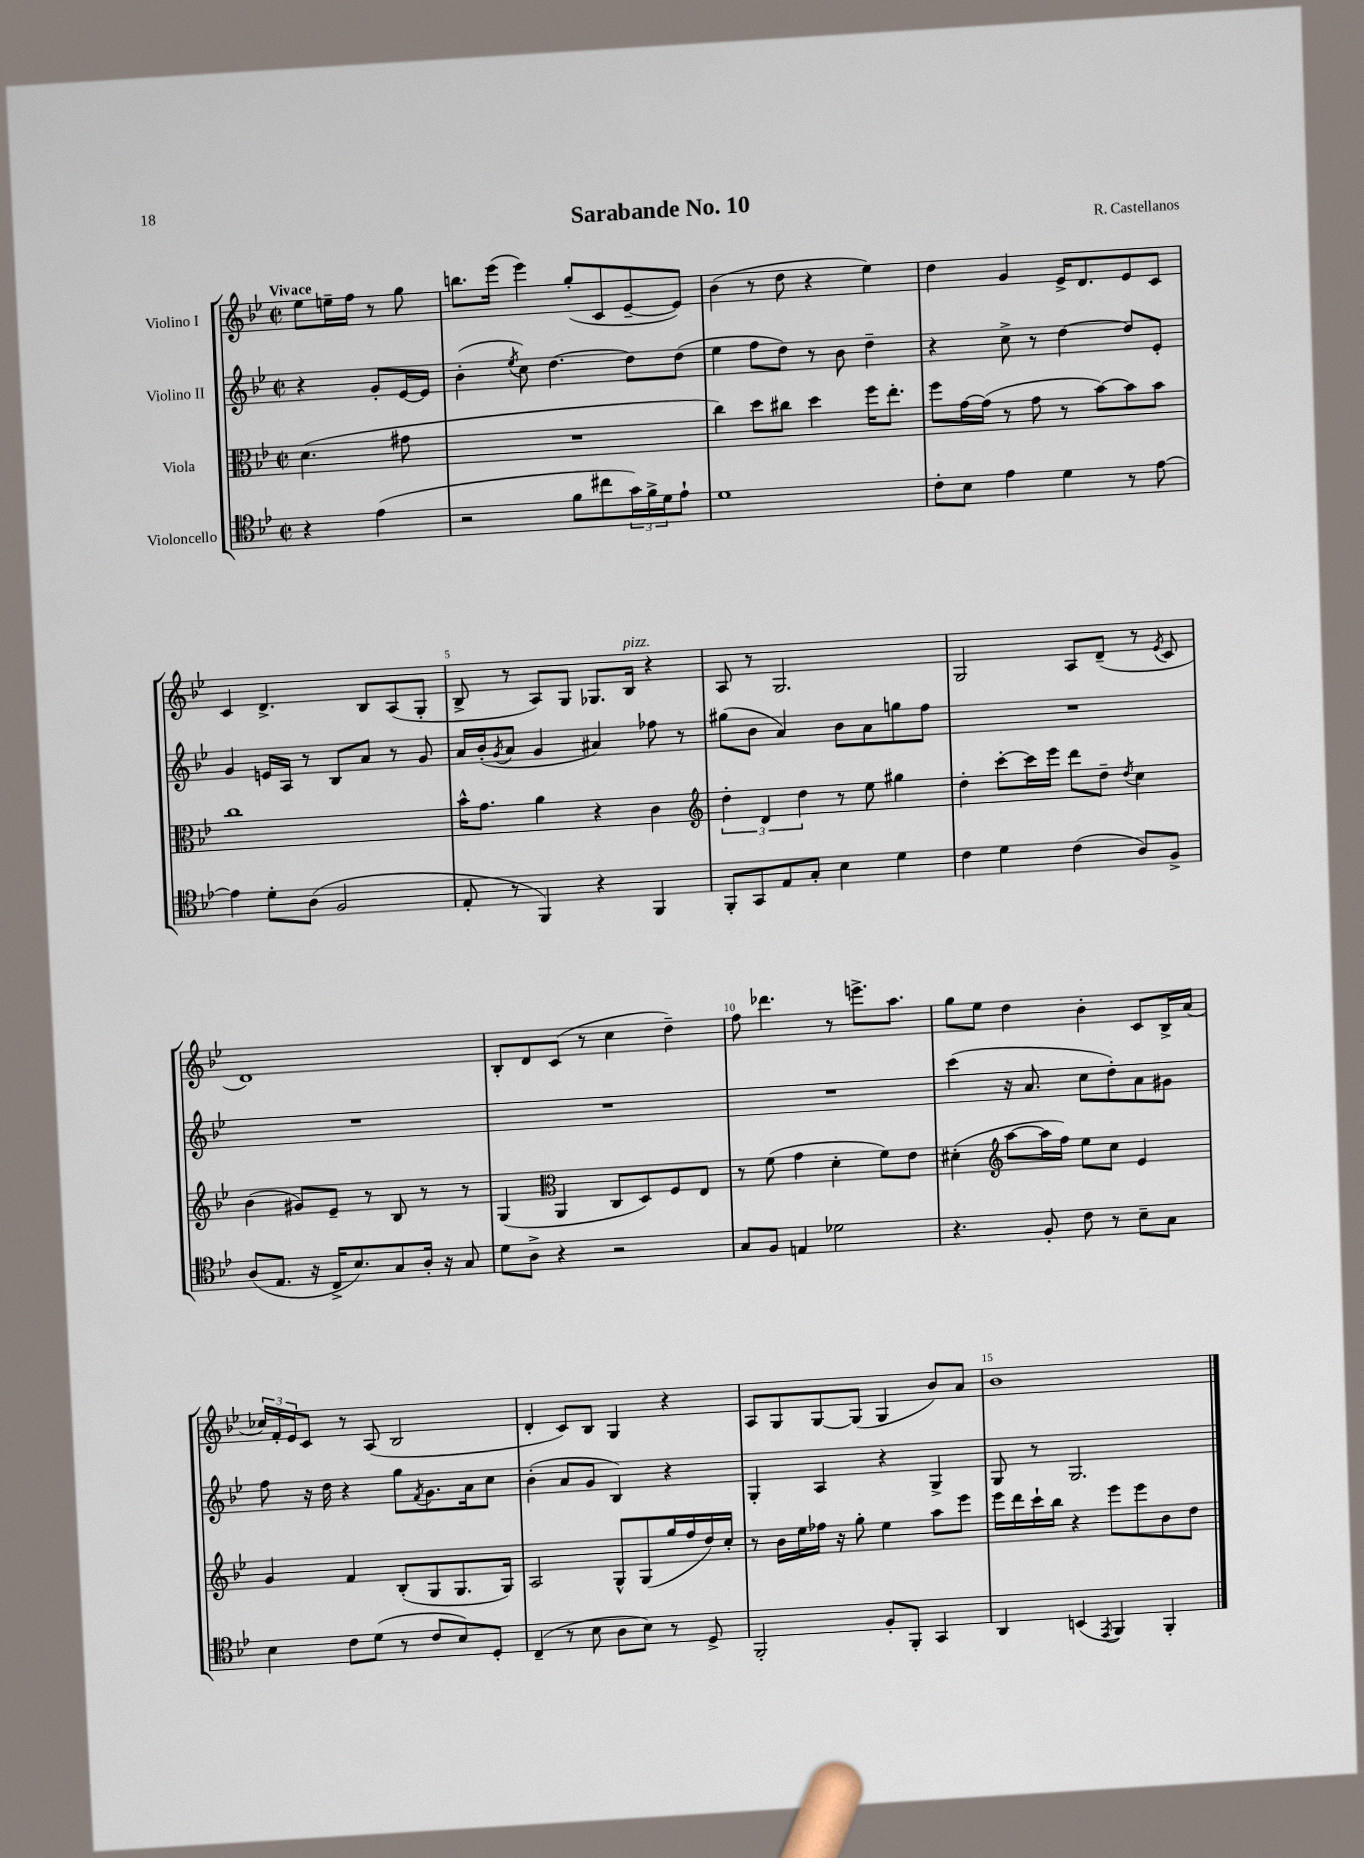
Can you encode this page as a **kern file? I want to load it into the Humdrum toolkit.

**kern	**kern	**kern	**kern
*staff4	*staff3	*staff2	*staff1
*clefC4	*clefC3	*clefG2	*clefG2
*k[b-e-]	*k[b-e-]	*k[b-e-]	*k[b-e-]
*M2/2	*M2/2	*M2/2	*M2/2
*met(c|)	*met(c|)	*met(c|)	*met(c|)
4r	(4.d\	4r	8ee-\L
.	.	.	16ee~\L
.	.	.	16ff\JJ
(4e-\	.	8g'/L	8r
.	8g#\	[16e-/L	8gg\
.	.	16e-/]JJ	.
=	=	=	=
2r	1r	(4b-'\	8.bb\L
.	.	.	(16eee-\Jk
.	.	8qee-/	.
.	.	8cc\)	4eee-\)
.	.	[4.dd\	.
8f\L	.	.	(8gg'/L
8cc#\	.	.	8c/
24g\L)	.	8dd\]L	[8e-~/
24f^\	.	.	.
24d\J	.	.	.
8e-`\J	.	(8dd\J	8e-/]J)
=	=	=	=
1d	4cc\)	4ee-\	(4b-\
.	8dd\L	8ff\L	8r
.	8cc#\J	8dd\J)	8dd\
.	4dd\	8r	4r
.	.	8b-\	.
.	16ff\LK	4dd~\	4ee-\)
.	8.ee-'\J	.	.
=	=	=	=
8c'\L	8ff\L	4r	4dd\
8B-\J	[16g\L	.	.
.	(16g\]JJ	.	.
4e-\	8r	8cc^\	4g/
.	8g\	8r	.
4d\	8r	[4dd\	16e-^/LK
.	.	.	8.d/
.	[8b-\L)	.	.
8r	8b-\]	8dd/]L	8e-/
[8e-\	8b-\J	8e-'/J	8c/J
=	=	=	=
4e-\]	1cc	4g/	4c/
8d'\L	.	16e/LL	4.d^/
.	.	16A/JJ	.
(8A\J	.	8r	.
2F/	.	8B-/L	.
.	.	8a/J	8B-/L
.	.	8r	(8A/
.	.	8g/	8G'/J
=	=	=	=
8E-'/	16b-^^\LK	16a/LL	8B-^/
.	8.g\J	(16b-'/J	.
.	.	8qg/	.
8r	.	8a/J	8r
4FF/)	4a\	4g/	8A/L)
.	.	.	8G/J
4r	4r	4a#/)	8.G-/L
.	.	.	16B-/Jk
4FF/	4c\	8ff-\	4r
.	.	8r	.
=	=	=	=
*	*clefG2	*	*
8FF'/L	6dd'\	(8gg#\L	8A/
8GG/	.	8b-\J	8r
.	6d/	.	.
8E-/	.	4a/)	2.G/
.	6dd\	.	.
8G'/J	.	.	.
4B-\	8r	8b-\L	.
.	8ee-\	8a\	.
4d\	4gg#\	8gg\	.
.	.	8ff\J	.
=	=	=	=
4c\	4dd'\	1r	2G/
4d\	[8ccc'\L	.	.
.	16ccc\]L	.	.
.	16eee-\JJ	.	.
(4c\	8ddd\L	.	8A/L
.	8dd~\J	.	(8d~/J
.	8qdd/	.	.
8A/L)	4cc\	.	8r
.	.	.	8qe-/
8F^/J	.	.	8c/
=	=	=	=
(8A/L	(4b-\	1r	1d)
8.E-/J	.	.	.
.	8g#/L)	.	.
16r	.	.	.
16C^/LK	8e-~/J	.	.
8.B-/)	.	.	.
.	8r	.	.
8G/	8B-/	.	.
16A'/Jk	8r	.	.
16r	.	.	.
8G/	8r	.	.
=	=	=	=
8d\L	(4G/	1r	8B-'/L
8A^\J	.	.	8d/
*	*clefC3	*	*
4r	4AA/	.	(8c/J
.	.	.	8r
2r	8C/L	.	4cc\
.	8D/)	.	.
.	8F/	.	4dd~\)
.	8E-/J	.	.
=	=	=	=
8G/L	8r	1r	8ff\
8F/J	(8f\	.	4.ddd-\
4E/	4g\	.	.
2d-\	4d'\	.	8r
.	.	.	8.eee^\L
.	8f\L)	.	.
.	.	.	8.aa\J
.	8e-\J	.	.
=	=	=	=
4.r	(4d#'\	(4ccc\	8gg\L
.	.	.	8ee-\J
*	*clefG2	*	*
.	[8aa\L	16r	4dd\
.	.	8.a/	.
8F'/	16aa\]L	.	.
.	16ff\JJ)	.	.
8c\	8ee-\L	8cc\L	4b-'\
8r	8cc\J	8dd'\)	.
8B-~\L	4e-/	8a\	8c/L
8G\J	.	8g#\J	16B-^/L
.	.	.	(16a/JJ
=	=	=	=
4B-\	4g/	8ff\	24cc-/LL)
.	.	.	24f'/
.	.	.	24e-/J
.	.	16r	8c/J
.	.	16dd\	.
8c\L	4f/	4r	8r
(8d\J	.	.	(8A/
8r	(8B-'/L	8gg\L	2B-/
.	.	8qf/	.
8c/L	8G/	8.g\	.
8B-/)	8.G/	.	.
.	.	16a\k	.
8D'/J	.	8cc\J	.
.	16G/Jk)	.	.
=	=	=	=
(4C~/	2A/	(4b-'\	4d'/
8r	.	8a/L	8c/L)
8B-\	.	8g/J	8B-/J
8A\L	8G^^/L	4B-/)	4G/
8B-\J)	(8G/	.	.
8r	16gg/L	4r	4r
.	16ff/	.	.
8D^/	16dd/)	.	.
.	16cc'/JJ	.	.
=	=	=	=
2FF'/	8r	4G'/	8A/L
.	16b-\LL	.	8G/
.	16ee-\	.	.
.	16ff-\JJ	4A/	[8G/
.	16r	.	.
.	8gg'\	.	(8G/]J
8F'/L	4ee-\	4r	4G/
8FF'/J	.	.	.
4GG/	8aa\L	4G^/	8b-/L)
.	8eee-\J	.	8a/J
=	=	=	=
4AA/	16eee-\LL	8G/	1b-
.	16ddd\	.	.
.	16ccc`\	8r	.
.	16bb-\JJ	.	.
(4BB/	4r	2.G/	.
8qEE-/	.	.	.
4FF/)	8eee-\L	.	.
.	8eee-\	.	.
4FF'/	8b-\	.	.
.	8dd\J	.	.
==	==	==	==
*-	*-	*-	*-
